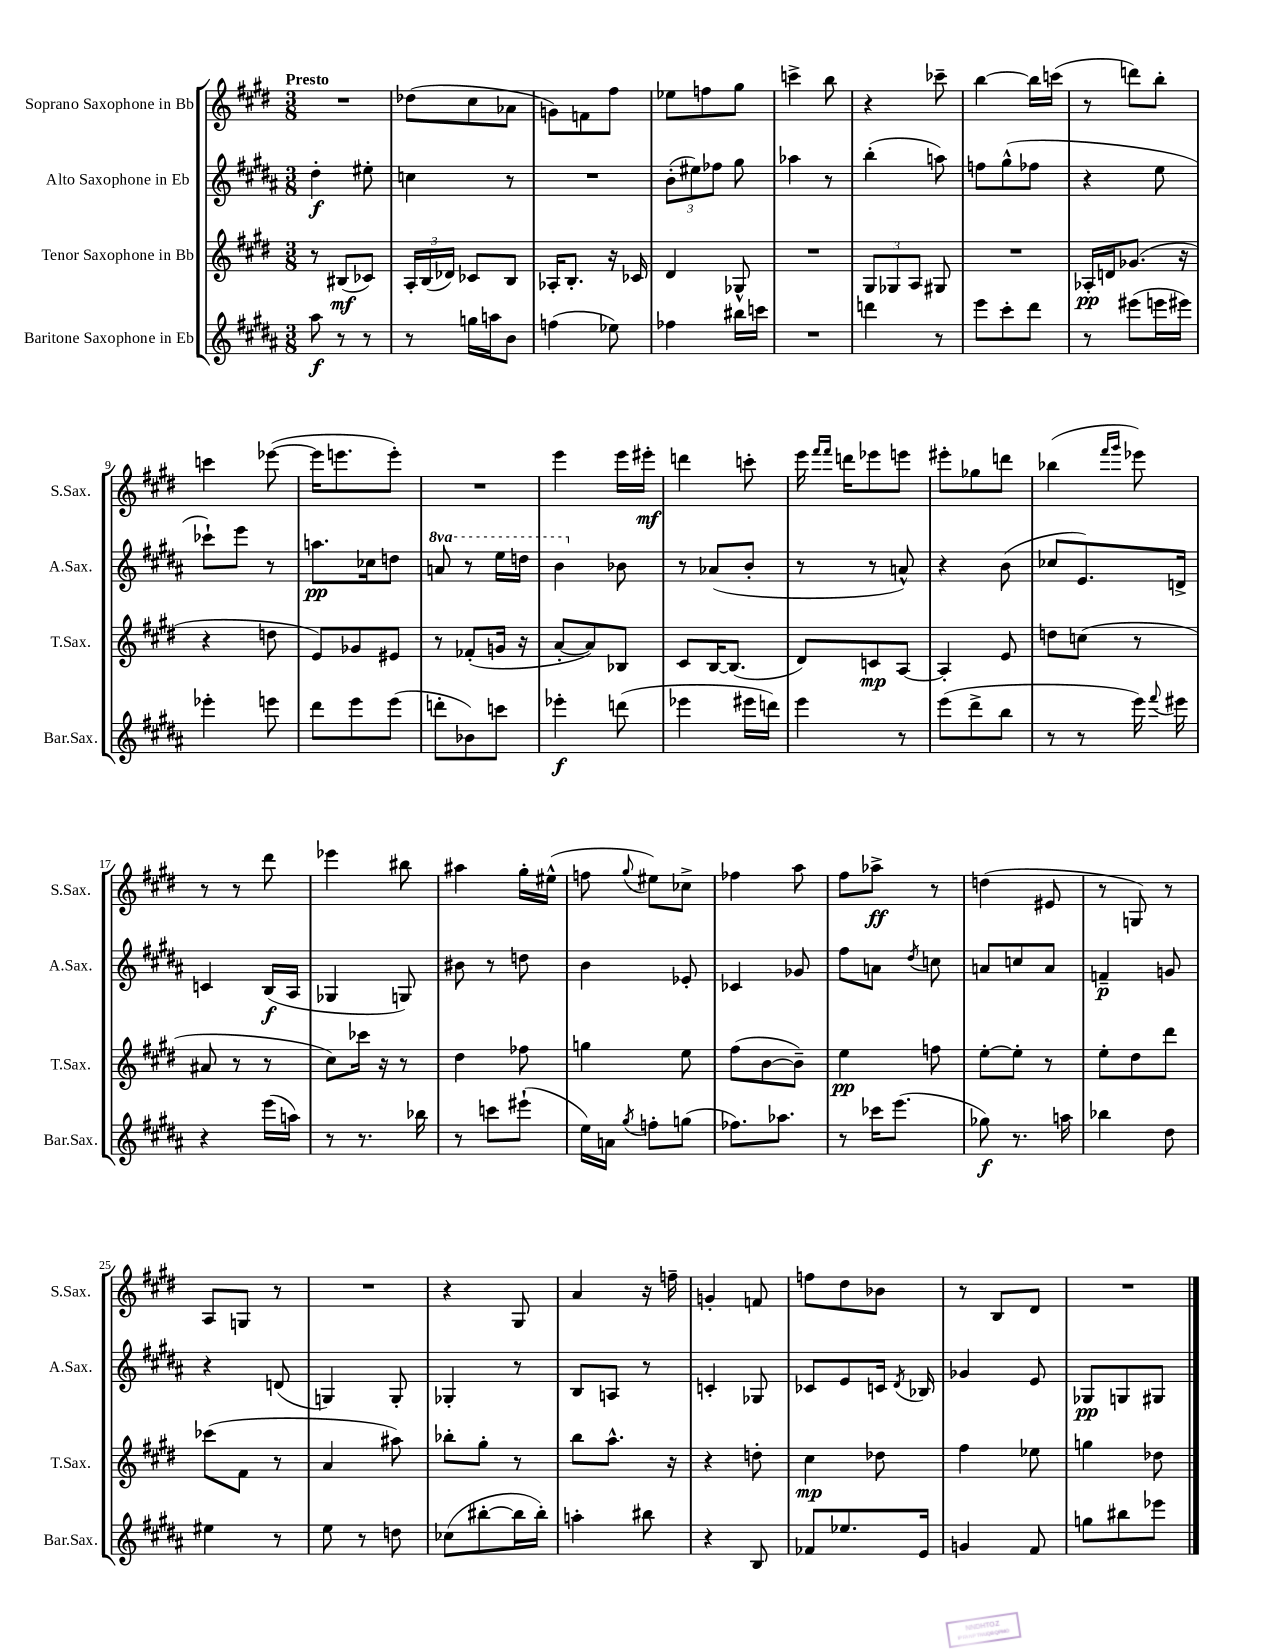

**kern	**kern	**kern	**kern
*staff4	*staff3	*staff2	*staff1
*clefG2	*clefG2	*clefG2	*clefG2
*k[f#c#g#d#a#]	*k[f#c#g#d#]	*k[f#c#g#d#a#]	*k[f#c#g#d#]
*M3/8	*M3/8	*M3/8	*M3/8
8aa#	8r	4dd#'	4.r
8r	(8B#	.	.
8r	8c-)	8ee#'	.
=	=	=	=
8r	24A'	4cc	(8dd-
.	(24B	.	.
.	24d-)	.	.
16gg	8c-	.	8cc#
16aa	.	.	.
8b	8B	8r	8a-
=	=	=	=
(4ff	16A-'	4.r	8g)
.	8.B'	.	.
.	.	.	8f
8ee-)	16r	.	8ff#
.	16c-	.	.
=	=	=	=
4ff-	4d#	(12b'	8ee-
.	.	12ee#)	.
.	.	.	8ff
.	.	12ff-	.
16bb#	8G-^^	8gg#	8gg#
16ccc	.	.	.
=	=	=	=
4.r	4.r	4aa-	4ccc^
.	.	8r	8bb
=	=	=	=
4ddd	12G#	(4bb'	4r
.	12G-	.	.
.	12A	.	.
8r	8G#	8aa)	8ccc-~
=	=	=	=
8eee	4.r	8ff	[4bb
8ccc#'	.	(8gg#^^	.
8ddd#	.	8ff-	16bb]
.	.	.	(16ccc
=	=	=	=
8r	16A-'	4r	8r
.	16d	.	.
(8eee#	(8.g-	.	8ddd)
16eee	.	8ee	8bb'
16eee#)	16r	.	.
=	=	=	=
4eee-'	4r	8ccc-`)	4ccc
.	.	8eee	.
8eee	8dd	8r	([8eee-
=	=	=	=
8ddd#	8e)	8.aa	16eee-]
.	.	.	8.eee
8eee	8g-	.	.
.	.	16cc-	.
(8eee	8e#	8dd	8eee')
=	=	=	=
8ddd'	8r	8aa	4.r
8b-)	(8f-'	8r	.
8ccc	16g	16eee	.
.	16r	16ddd	.
=	=	=	=
4eee-'	[8a'	4bb	4eee
.	8a])	.	.
(8ddd	8B-	8b-	16eee
.	.	.	16eee#'
=	=	=	=
4eee-	8c#	8r	4ddd
.	[16B	(8a-	.
.	(8.B]	.	.
16eee#	.	8b'	8ccc'
16ddd)	.	.	.
=	=	=	=
4eee	8d#)	8r	16eee
.	.	.	16qqfff#
.	.	.	16qqfff#
.	.	.	16ddd
.	8c	8r	8eee-
8r	[8A	8a^^)	8eee
=	=	=	=
(8eee	4A']	4r	8eee#'
8ddd#^	.	.	8gg-
8bb	8e	(8b	8ddd
=	=	=	=
8r	8dd	8cc-	(4bb-
8r	(8cc	8.e)	.
.	.	.	16qqfff#
.	.	.	16qqggg#
16eee)	8r	.	8eee-)
8qqfff#	.	.	.
16eee#	.	16d^	.
=	=	=	=
4r	8a#	4c	8r
.	8r	.	8r
(16eee	8r	(16B	8ddd#
16aa)	.	16A#	.
=	=	=	=
8r	8cc#)	4G-	4eee-
8.r	16ccc-	.	.
.	16r	.	.
.	8r	8G)	8bb#
16bb-	.	.	.
=	=	=	=
8r	4dd#	8b#	4aa#
8ccc	.	8r	.
(8eee#`	8ff-	8dd	16gg#'
.	.	.	(16ee#^^
=	=	=	=
16ee)	4gg	4b	8ff
16a	.	.	.
8qgg#	.	.	8qqgg#
8ff'	.	.	8ee#)
(8gg	8ee	8e-'	8cc-^
=	=	=	=
8.ff-)	(8ff#	4c-	4ff-
.	[8b	.	.
8.aa-	.	.	.
.	8b~])	8g-	8aa
=	=	=	=
8r	4ee	8ff#	8ff#
16ccc-	.	8a	8aa-^
(8.eee	.	.	.
.	.	8qdd#	.
.	8ff	8cc	8r
=	=	=	=
8gg-)	[8ee'	8a	(4dd
8.r	8ee']	8cc	.
.	8r	8a	8e#
16aa	.	.	.
=	=	=	=
4bb-	8ee'	4f~	8r
.	8dd#	.	8G)
8dd#	8ddd#	8g	8r
=	=	=	=
4ee#	(8ccc-	4r	8A
.	8f#	.	8G
8r	8r	(8d	8r
=	=	=	=
8ee	4a	4G)	4.r
8r	.	.	.
8dd	8aa#)	8G'	.
=	=	=	=
(8cc-	8bb-'	4G-'	4r
[8bb#'	8gg#'	.	.
16bb#]	8r	8r	8G#
16bb#')	.	.	.
=	=	=	=
4aa'	8bb	8B	4a
.	8.aa^^	8A	.
8bb#	.	8r	16r
.	16r	.	16ff~
=	=	=	=
4r	4r	4c'	4g'
8B	8dd'	8G-	8f
=	=	=	=
8f-	4cc#	8c-	8ff
8.ee-	.	8e	8dd#
.	8dd-	16c	8b-
.	.	8qd#	.
16e	.	16B-	.
=	=	=	=
4g	4ff#	4g-	8r
.	.	.	8B
8f#	8ee-	8e	8d#
=	=	=	=
8gg	4gg	8G-	4.r
8bb#	.	8G	.
8eee-	8dd-	8G#	.
==	==	==	==
*-	*-	*-	*-
